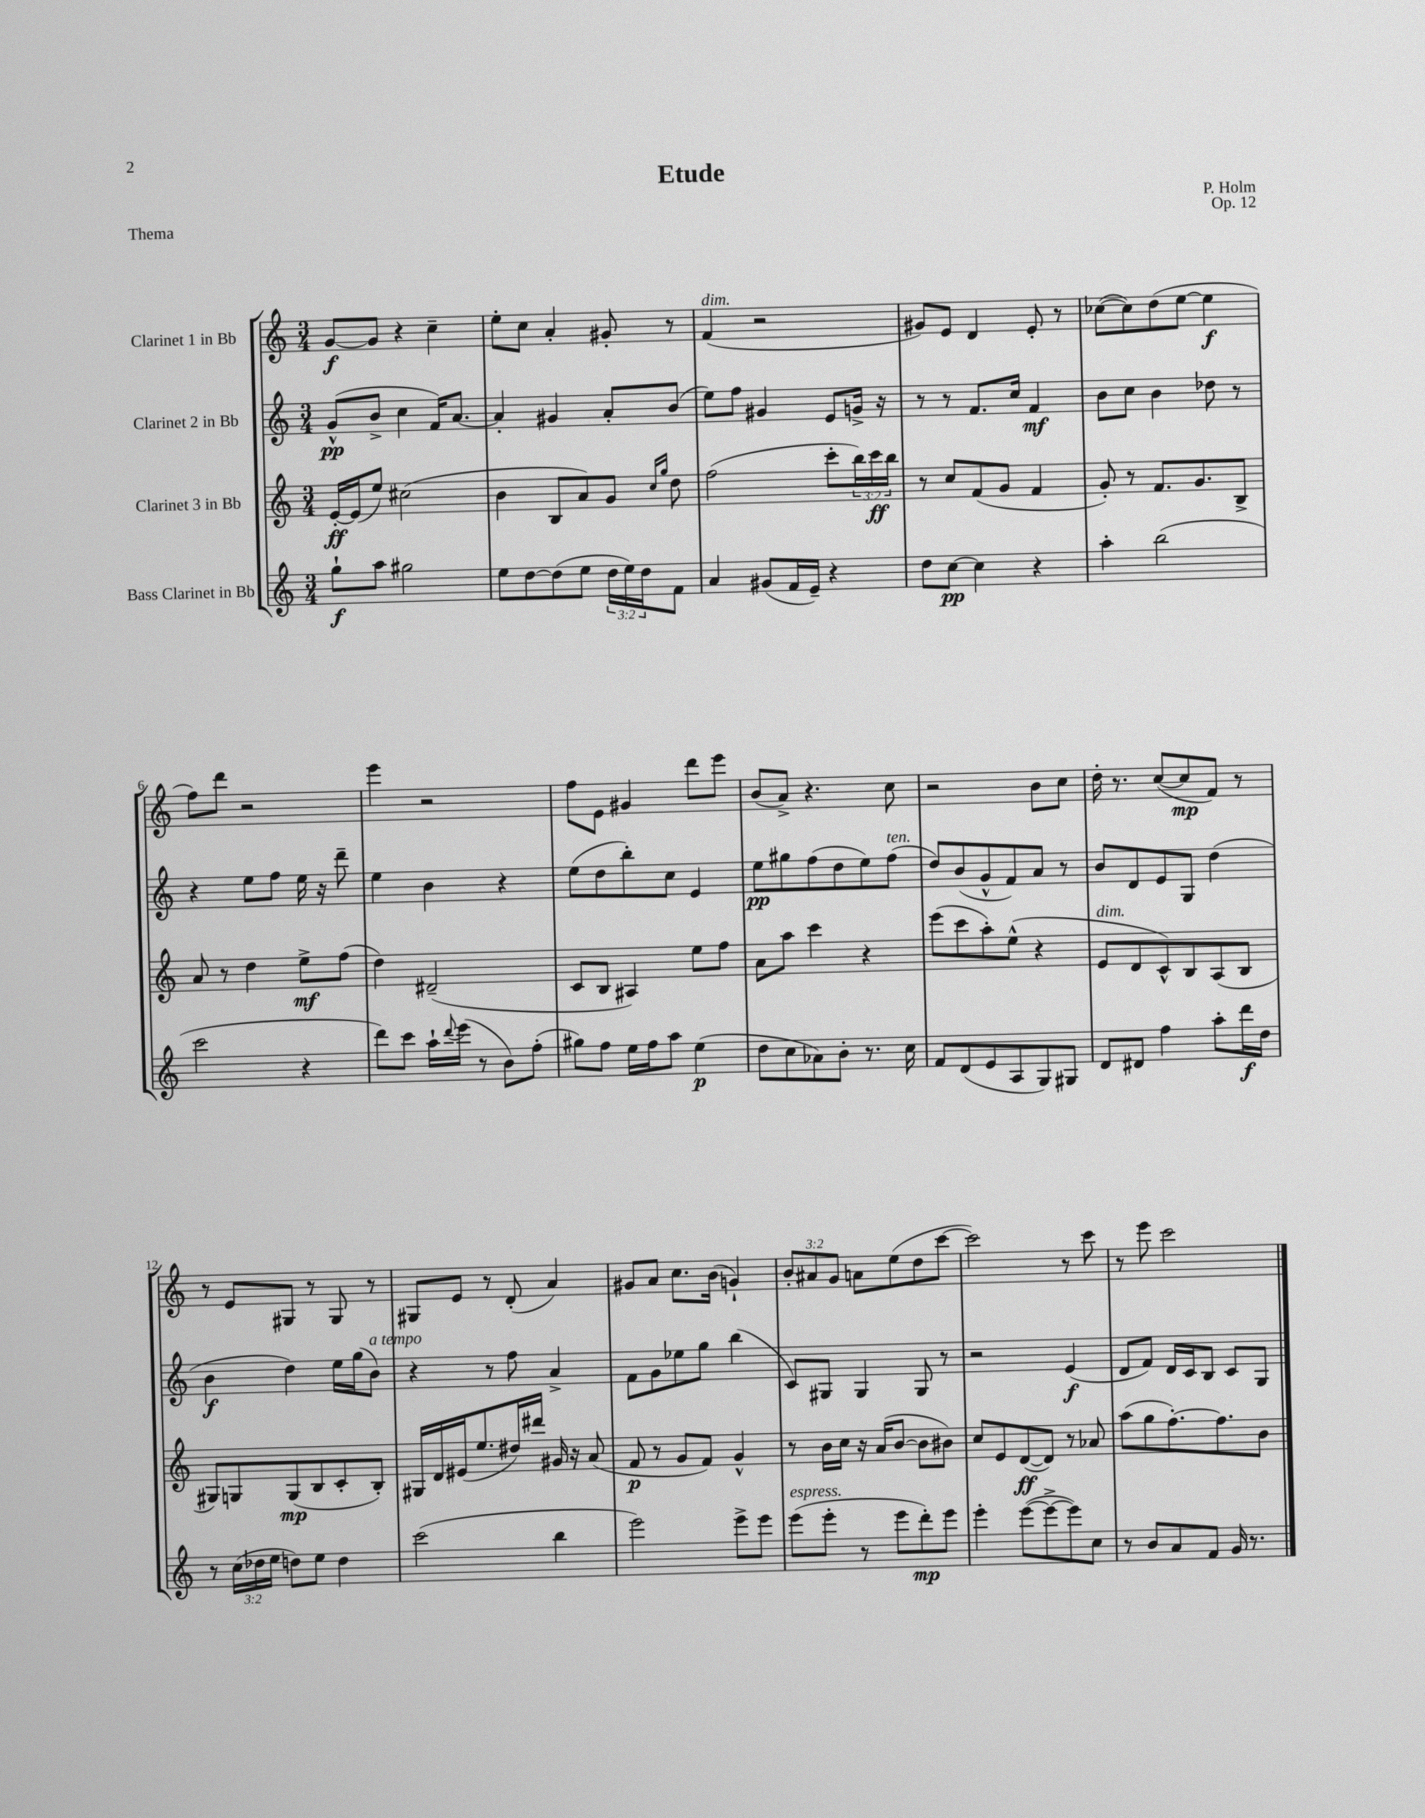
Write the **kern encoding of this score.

**kern	**dynam	**kern	**dynam	**kern	**dynam	**kern	**dynam
*part4	*part4	*part3	*part3	*part2	*part2	*part1	*part1
*staff4	*staff4	*staff3	*staff3	*staff2	*staff2	*staff1	*staff1
*I"Bass Clarinet in Bb	*	*I"Clarinet 3 in Bb	*	*I"Clarinet 2 in Bb	*	*I"Clarinet 1 in Bb	*
*clefG2	*	*clefG2	*	*clefG2	*	*clefG2	*
*k[]	*	*k[]	*	*k[]	*	*k[]	*
*M3/4	*	*M3/4	*	*M3/4	*	*M3/4	*
=1	=1	=1	=1	=1	=1	=1	=1
8gg`\L	f	[16e'/LL	ff	(8g^^/L	pp	[8g/L	f
.	.	(16e/J]	.	.	.	.	.
8aa\J	.	8ee/J)	.	8b^/J	.	8g/J]	.
2gg#X\	.	(2cc#X\	.	4cc\	.	4r	.
.	.	.	.	16f/KL)	.	4cc~\	.
.	.	.	.	[8.a/J	.	.	.
=2	=2	=2	=2	=2	=2	=2	=2
8ee\L	.	4b\	.	4a'/]	.	8ee'\L	.
[8dd\	.	.	.	.	.	8cc\J	.
(8dd\]	.	8B/L	.	4g#X/	.	4a'/	.
8ee\J	.	8a/)	.	.	.	.	.
24dd\LL	.	8g/J	.	8a'/L	.	8g#X'/	.
24ee\)	.	.	.	.	.	.	.
24dd\J	.	.	.	.	.	.	.
.	.	16qqcc/LL	.	.	.	.	.
.	.	16qqgg/JJ	.	.	.	.	.
8f\J	.	8dd\	.	(8b/J	.	8r	.
=3	=3	=3	=3	=3	=3	=3	=3
!	!	!	!	!	!	!LO:TX:a:i:t=dim.	!
4a/	.	(2ff\	.	8ee\L)	.	(4f/	.
.	.	.	.	8ff\J	.	.	.
(8g#X/L	.	.	.	4g#X/	.	2r	.
16f/L	.	.	.	.	.	.	.
16e~/JJ)	.	.	.	.	.	.	.
4r	.	8ccc'\L	.	8e/L	.	.	.
.	.	24bb\L)	.	16gn^/Jk	.	.	.
.	.	24ccc\	ff	.	.	.	.
.	.	.	.	16r	.	.	.
.	.	24bb\JJ	.	.	.	.	.
=4	=4	=4	=4	=4	=4	=4	=4
8dd\L	.	8r	.	8r	.	8g#X/L)	.
[8cc\J	pp	8cc/L	.	8r	.	8e/J	.
4cc\]	.	(8f/	.	8.f/L	.	4d/	.
.	.	8g/J	.	.	.	.	.
.	.	.	.	16cc/Jk	.	.	.
4r	.	4f/	.	4f/	mf	8e'/	.
.	.	.	.	.	.	8r	.
=5	=5	=5	=5	=5	=5	=5	=5
4aa'\	.	8g'/)	.	8b\L	.	([8cc-X\L	.
.	.	8r	.	8cc\J	.	8cc-\])	.
(2bb\	.	8.f/L	.	4b\	.	(8dd\	.
.	.	.	.	.	.	[8ee\J	.
.	.	8.g/	.	.	.	.	.
.	.	.	.	8dd-X\	.	4ee\]	f
.	.	8B^/J	.	8r	.	.	.
!!LO:LB:g=z
=6	=6	=6	=6	=6	=6	=6	=6
2ccc\	.	8a/	.	4r	.	8ff\L)	.
.	.	8r	.	.	.	8ddd\J	.
.	.	4dd\	.	8ee\L	.	2r	.
.	.	.	.	8ff\J	.	.	.
4r	.	8ee^\L	mf	16ee\	.	.	.
.	.	.	.	16r	.	.	.
.	.	(8ff\J	.	8ddd~\	.	.	.
=7	=7	=7	=7	=7	=7	=7	=7
8ddd\L)	.	4dd\)	.	4ee\	.	4eee\	.
8ccc\J	.	.	.	.	.	.	.
16aa`\LL	.	(2d#X~/	.	4b\	.	2r	.
8qqddd/	.	.	.	.	.	.	.
(16eee\JJ	.	.	.	.	.	.	.
8r	.	.	.	.	.	.	.
8b\L)	.	.	.	4r	.	.	.
(8ff'\J	.	.	.	.	.	.	.
=8	=8	=8	=8	=8	=8	=8	=8
8gg#X\L)	.	8c/L	.	(8ee\L	.	8ff\L	.
8ff\J	.	8B/J	.	8dd\	.	8e\J	.
16ee\LL	.	4A#X/)	.	8bb'\)	.	4g#X/	.
16ff\J	.	.	.	.	.	.	.
8aa\J	.	.	.	8cc\J	.	.	.
(4ee\	p	8ee\L	.	4e/	.	8ddd\L	.
.	.	8ff\J	.	.	.	8eee\J	.
=9	=9	=9	=9	=9	=9	=9	=9
8dd\L	.	8a\L	.	8ee\L	pp	(8b/L	.
8cc\	.	8aa\J	.	8gg#X\	.	8a^/J)	.
8a-X\)	.	4ccc\	.	(8ff\	.	4.r	.
8b'\J	.	.	.	8dd\	.	.	.
8.r	.	4r	.	8ee\)	.	.	.
!	!	!	!	!LO:TX:a:i:t=ten.	!	!	!
.	.	.	.	(8ff\J	.	8cc\	.
16cc\	.	.	.	.	.	.	.
=10	=10	=10	=10	=10	=10	=10	=10
8f/L	.	(8eee\L	.	8dd/L)	.	2r	.
(8d/	.	8ccc\	.	(8b/	.	.	.
8e/	.	8aa'\)	.	8g^^/	.	.	.
8A/	.	(8ee^^\J	.	8f/)	.	.	.
8G/)	.	4r	.	8a/J	.	8b\L	.
8G#X/J	.	.	.	8r	.	8cc\J	.
=11	=11	=11	=11	=11	=11	=11	=11
!	!	!LO:TX:a:i:t=dim.	!	!	!	!	!
8d/L	.	8e/L	.	8b/L	.	16dd'\	.
.	.	.	.	.	.	8.r	.
8d#X/J	.	8d/	.	8d/	.	.	.
4ff\	.	8c^^/)	.	8e/	.	([8cc/L	.
.	.	8B/	.	8G/J	.	8cc/]	mp
8aa'\L	.	(8A/	.	(4dd\	.	8f/J)	.
16ddd\L	f	8B/J	.	.	.	8r	.
16dd\JJ	.	.	.	.	.	.	.
!!LO:LB:g=z
=12	=12	=12	=12	=12	=12	=12	=12
8r	.	8G#X/L)	.	4b\	f	8r	.
(24cc\LL	.	8Gn/	.	.	.	8e/L	.
24dd-X\	.	.	.	.	.	.	.
24ee\JJ	.	.	.	.	.	.	.
8ddn\L)	.	(8G/	mp	4dd\)	.	8G#X/J	.
8ee\J	.	8B/	.	.	.	8r	.
4dd\	.	8c'/	.	16ee\LL	.	8G#/	.
.	.	.	.	(16gg\J	.	.	.
!	!	!	!	!LO:TX:a:i:t=a tempo	!	!	!
.	.	8B'/J)	.	8b\J)	.	8r	.
=13	=13	=13	=13	=13	=13	=13	=13
(2ccc\	.	16G#X/LL	.	4r	.	8G#X/L	.
.	.	16d/	.	.	.	.	.
.	.	(16e#X/J	.	.	.	8e/J	.
.	.	8.ee/	.	.	.	.	.
.	.	.	.	8r	.	8r	.
.	.	16dd#X/L)	.	8ff\	.	(8d'/	.
.	.	16ddd#X/JJ	.	.	.	.	.
4bb\	.	16g#X/	.	4a^/	.	4a/)	.
.	.	16r	.	.	.	.	.
.	.	(8a/	.	.	.	.	.
=14	=14	=14	=14	=14	=14	=14	=14
2eee\)	.	8f/	p	8f\L	.	8g#X/L	.
.	.	8r	.	8g\	.	8a/J	.
.	.	8g/L	.	8ee-X\	.	8.cc\L	.
.	.	8f/J)	.	8gg\J	.	.	.
.	.	.	.	.	.	(16b\Jk	.
8eee^\L	.	4g^^/	.	(4bb\	.	4gn`/)	.
8eee\J	.	.	.	.	.	.	.
=15	=15	=15	=15	=15	=15	=15	=15
!LO:TX:a:i:t=espress.	!	!	!	!	!	!	!
(8eee\L	.	8r	.	8c/L)	.	12b'/L	.
.	.	.	.	.	.	12a#X/	.
8eee'\J	.	16b\LL	.	8G#X/J	.	.	.
.	.	.	.	.	.	12g/J	.
.	.	16cc\JJ	.	.	.	.	.
8r	.	16r	.	4G#/	.	8an\L	.
.	.	(16a/KL	.	.	.	.	.
8eee\L	.	[8b/J	.	.	.	(8ee\	.
8ddd'\)	mp	8b\L]	.	8G#/	.	8dd\	.
8eee\J	.	8b#X\J)	.	8r	.	[8ccc\J	.
=16	=16	=16	=16	=16	=16	=16	=16
4eee'\	.	8cc/L	.	2r	.	2ccc\])	.
.	.	8e/	.	.	.	.	.
([8eee\L	.	([8d/	ff	.	.	.	.
8eee^\_	.	8d/J])	.	.	.	.	.
8eee\])	.	8r	.	(4e/	f	8r	.
8cc\J	.	8a-X/	.	.	.	8ccc\	.
=17	=17	=17	=17	=17	=17	=17	=17
8r	.	(8aa\L	.	8d/L	.	8r	.
8b/L	.	8gg\	.	8f/J)	.	8eee\	.
8a/	.	[8.ff'\)	.	16d/LL	.	2ccc\	.
.	.	.	.	16c/J	.	.	.
8f/J	.	.	.	8B/J	.	.	.
.	.	8.ff\]	.	.	.	.	.
16g/	.	.	.	8c/L	.	.	.
8.r	.	.	.	.	.	.	.
.	.	8b\J	.	8G/J	.	.	.
==	==	==	==	==	==	==	==
*-	*-	*-	*-	*-	*-	*-	*-
